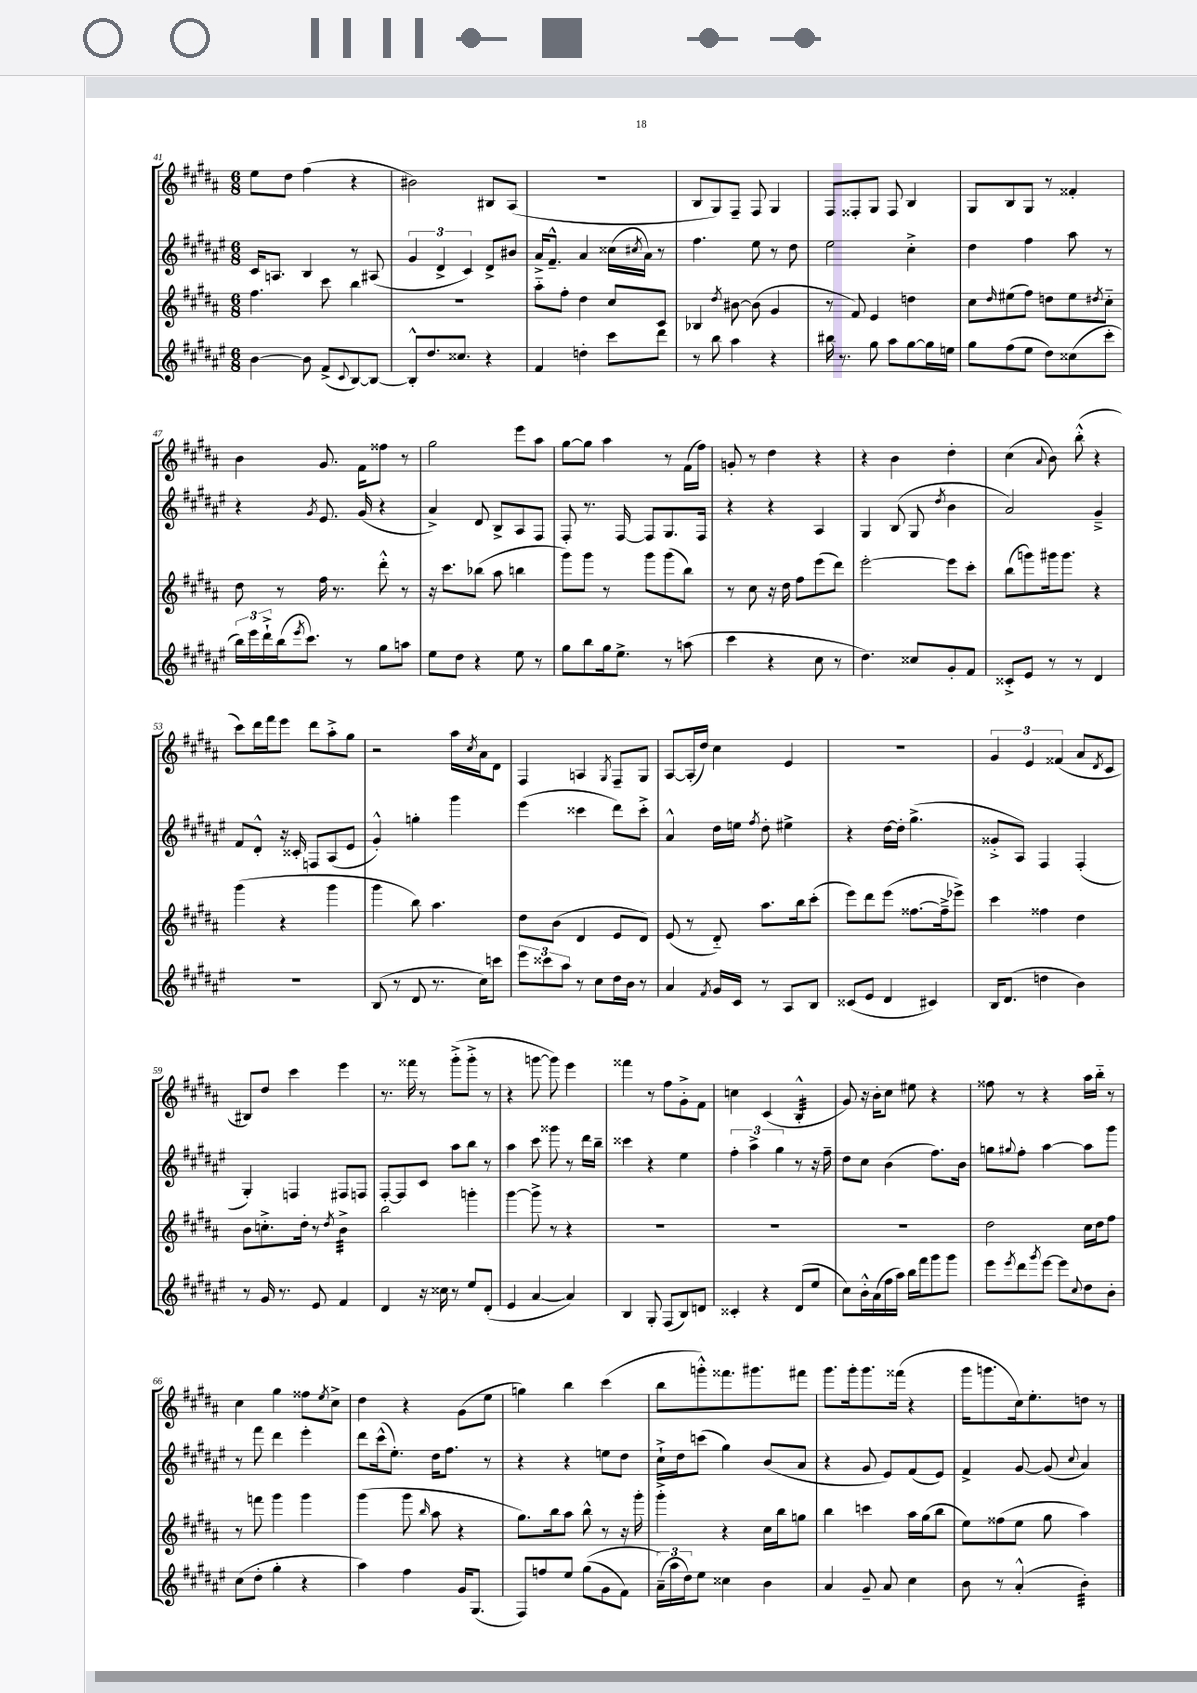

**kern	**kern	**kern	**kern
*staff4	*staff3	*staff2	*staff1
*clefG2	*clefG2	*clefG2	*clefG2
*k[f#c#g#d#a#e#]	*k[f#c#g#d#a#]	*k[f#c#g#d#a#e#]	*k[f#c#g#d#a#]
*M6/8	*M6/8	*M6/8	*M6/8
[4b	4.ff#	16c#	8ee
.	.	8.A	.
.	.	.	8dd#
8b]	.	4B	(4ff#
(8f#^	8ccc#	.	.
8qqc#	.	.	.
[8B)	4bb	8r	4r
8B_	.	(8A#	.
=	=	=	=
8B'^^]	2.r	6g#	2b#)
8.dd#	.	.	.
.	.	6d#^	.
8.cc##	.	.	.
.	.	6c#)	.
4r	.	8d#^	8B#
.	.	8b#	(8A#
=	=	=	=
4f#	8aa#'~	16a#^	2.r
.	.	8.f#~^^	.
.	8ff#'	.	.
4dd'	4dd#	4a#	.
8ccc#	8cc#	(16cc##	.
.	.	8qcc#	.
.	.	16a#)	.
8ddd#	8c#	8r	.
=	=	=	=
8r	4B-	4.ff#	8B
8bb	.	.	8G#)
.	8qdd#	.	.
4aa#	[8b#	.	8F#~
.	(8b#]	8ee#	8F#
4r	4g#	8r	4G#
.	.	8dd#	.
=	=	=	=
16bb#	8r	2ee#	8F#
8.r	.	.	.
.	8f#)	.	8F##'
8gg#	4e	.	8G#
8aa#	.	.	8F##
[8gg#	4dd	4cc#'^	4B
16gg#]	.	.	.
16ee	.	.	.
=	=	=	=
8gg#	8cc#	4dd#	8G#
.	16qqdd#	.	.
(8ff#	(8ee#	.	8B
8ee#	8ff#)	4ff#	8G#
8dd#)	8dd	.	8r
(8cc##	8ee#	8aa#	4f##'
.	8qdd#	.	.
8ccc#'	8cc#'~	8r	.
=	=	=	=
24bb)	8dd#	4r	4b
24eee#	.	.	.
24ddd#`^	.	.	.
(16bb	8r	.	.
8qeee#	.	.	.
8.ccc#)	.	.	.
.	.	8qg#	.
.	16ff#	8.e#	8.g#
.	8.r	.	.
8r	.	.	.
.	.	(16g#	16f#
8gg#	8ddd#'^^	4r	8ff##
8aa	8r	.	8r
=	=	=	=
8ee#	16r	4a#^)	2gg#
.	8.ccc#	.	.
8dd#	.	.	.
4r	(8bb-	8d#	.
.	8aa#	8B^	.
8ee#	4bb	8A#	8eee
8r	.	8F#	8aa#
=	=	=	=
8gg#	8ggg#)	8F#'	[8gg#
8bb	8ggg#	8.r	8gg#]
16gg#	8r	.	4aa#
8.ee#^	.	[16F#	.
.	8ggg#	8F#]	.
8r	(8ggg#	8.G#	8r
(8aa	8bb)	.	(16f#
.	.	16F#	16ff#)
=	=	=	=
4ccc#	8r	4r	8g'
.	8cc#	.	8r
4r	16r	4r	4dd#
.	16dd#	.	.
.	8ff#	.	.
8cc#	(8eee	4A#	4r
8r	8ddd#)	.	.
=	=	=	=
4.dd#)	[2eee'	4G#	4r
.	.	(8B	4b
8cc##	.	8G#	.
.	.	8qdd#	.
8g#'	8eee]	4b	4dd#'
8f#	8ccc#'	.	.
=	=	=	=
8c##'^	(8bb	2a#)	(4cc#
8e#	8ggg)	.	.
.	.	.	8qqa#
8r	16ggg#	.	8b)
.	8.ggg#	.	.
8r	.	.	(8bb'^^
4d#	4r	4g#~^	4r
=	=	=	=
2.r	(4ggg#	8f#	8ccc#)
.	.	8d#'^^	16ddd#
.	.	.	16fff#
.	4r	16r	8eee
.	.	16c##'	.
.	.	8F	8ddd#
.	4ggg#	(8A#	8aa#'^
.	.	8e#	8gg#
=	=	=	=
(8B	4ggg#	4g#'^^)	2r
8r	.	.	.
8d#	8bb)	4gg'	.
8.r	4.aa#	.	.
.	.	4ggg#	16aa#
.	.	.	8qcc#
16cc#)	.	.	16a#
8ccc	.	.	8d#
=	=	=	=
12eee#	8dd#	(4eee#	4F#
12ccc##	.	.	.
.	(8b	.	.
12aa#	.	.	.
8r	4d#	4ccc##	4A
8cc#	.	.	.
.	.	.	8qG#
16dd#	8e	8ddd#)	8F#~
16b	.	.	.
8r	8d#)	8ccc##'^	8G#
=	=	=	=
4a#	(8e	4a#^^	[8A#
.	8r	.	(16A#']
.	.	.	16dd#)
8qf#	.	.	.
16g#	8d#'~)	16dd#	4cc#
16c#	.	16ee	.
.	.	8qff#	.
8r	8.aa#	8dd#'	.
8A#	.	4ee#^	4e
.	16bb	.	.
8B	(8ccc#'	.	.
=	=	=	=
(8c##	8eee)	4r	2.r
8e#	8ddd#	.	.
4d#	(8eee	[16dd#	.
.	.	16dd#']	.
.	[8.ff##	(4.gg#^	.
4c#)	.	.	.
.	16ff##~^]	.	.
.	8eee-^)	.	.
=	=	=	=
16B	4ccc#	8g##'^	6g#
(8.d#	.	.	.
.	.	8A#)	.
.	.	.	6e
4dd	4ff##	4F#	.
.	.	.	(6f##
4b)	4dd#	(4F#'	8a#
.	.	.	8qd#
.	.	.	8c#
=	=	=	=
8r	8b	4G#')	8B#)
16g#	8.cc'^	.	8dd#
8.r	.	.	.
.	.	4F	4ccc#
.	16dd#'	.	.
8e#	8r	.	.
.	8qdd#	.	.
4f#	4b^	8F#	4eee
.	.	8F	.
=	=	=	=
4d#	2bb	[8F#'	8.r
.	.	8F#]	.
.	.	.	16fff##
16r	.	8c#	8r
16cc##	.	.	.
8r	.	8aa#	(8ggg#'^
8ee#	4ggg'	8bb	8ggg#'^
(8d#'	.	8r	8r
=	=	=	=
4e#	[4ggg#	4aa#	4r
[4a#	8ggg#^]	8ccc#	[8ggg
.	8r	8ggg##	8ggg])
4a#])	4r	8r	4eee
.	.	16ddd#	.
.	.	16bb~	.
=	=	=	=
4B	2.r	4ccc##	4fff##
8G#'	.	4r	8r
(8F#	.	.	8ff#
8B)	.	4ee#	8g#'^
8d	.	.	8f#
=	=	=	=
4c##'	2.r	6ff#'	4cc
.	.	6aa#^	.
4r	.	.	(4c#
.	.	6gg#	.
(8d#	.	8r	4B'^^
8ee#	.	16r	.
.	.	16ff#~	.
=	=	=	=
8cc#)	2.r	8dd#	8g#)
16b'^^	.	8cc#	16r
(16a#	.	.	16b'
16ff#	.	(4b	8cc#
16aa#)	.	.	.
16bb	.	.	8ee#
16fff#	.	.	.
8ggg#	.	8.ff#)	4r
8ggg#	.	.	.
.	.	16b	.
=	=	=	=
8eee#	2dd#	8gg	8ff##
8qeee#	.	8qqgg#	.
8ddd#	.	8ff#'	8r
8qggg#	.	.	.
[8eee#	.	[4aa#	4r
8eee#]	.	.	.
8qqcc#	.	.	.
8dd#	16cc#	8aa#]	16aa#
.	16dd#	.	16bb'~
8b'	8ff#	8ggg#	8r
=	=	=	=
(8cc#	8r	8r	4cc#
8dd#'	8fff	8fff#	.
4gg#'	4ggg#	4ddd#	4gg#
4r	4ggg#	4eee#'	8ff##
.	.	.	8qee
.	.	.	8cc#^
=	=	=	=
4aa#)	(4ggg#	8ddd#	4dd#
.	.	(16ccc#^^	.
.	.	8.ee#')	.
4ff#	8ggg#	.	4r
.	16qqbb	.	.
.	8aa#	16dd#	.
.	.	8.ff#	.
16g#	4r	.	(8g#
(8.G#	.	.	.
.	.	8r	8ee
=	=	=	=
8F#)	8.gg#)	4r	4gg)
8ff	.	.	.
.	16bb	.	.
8ee#	8aa#	4r	4bb
&((8gg#	8bb^^	.	.
8g#	8r	8ee	(4ccc#
8f#)	16r	8dd#	.
.	16ggg#'	.	.
=	=	=	=
(24a#~&)	4ggg#'^	16cc#`^	8bb
24aa#	.	.	.
.	.	16dd#	.
24dd#)	.	.	.
8ee#	.	(8ccc	8ggg'^^)
4cc##	4r	4gg#)	8.fff##
.	.	.	8.ggg#
4b	16cc#	(8b	.
.	16bb	.	.
.	8gg	8a#	8fff#
=	=	=	=
4a#	4bb	4r	8.ggg#
.	.	.	16ggg#'
8g#~	4ccc	8g#	8.ggg#
8a#	.	8e#)	.
.	.	.	(16fff##
4cc#	16aa#	(8f#	4r
.	(16gg#	.	.
.	8bb	8e#)	.
=	=	=	=
8b	8ee)	4f#^	16ggg#
.	.	.	8.ggg
8r	(8ff##	.	.
(4a#'^^	8ee	[8g#	16cc#)
.	.	.	8.ee'
.	8gg#	(8g#]	.
.	.	8qqcc#	.
4b')	4aa#)	4a#)	8dd
.	.	.	8r
==	==	==	==
*-	*-	*-	*-
